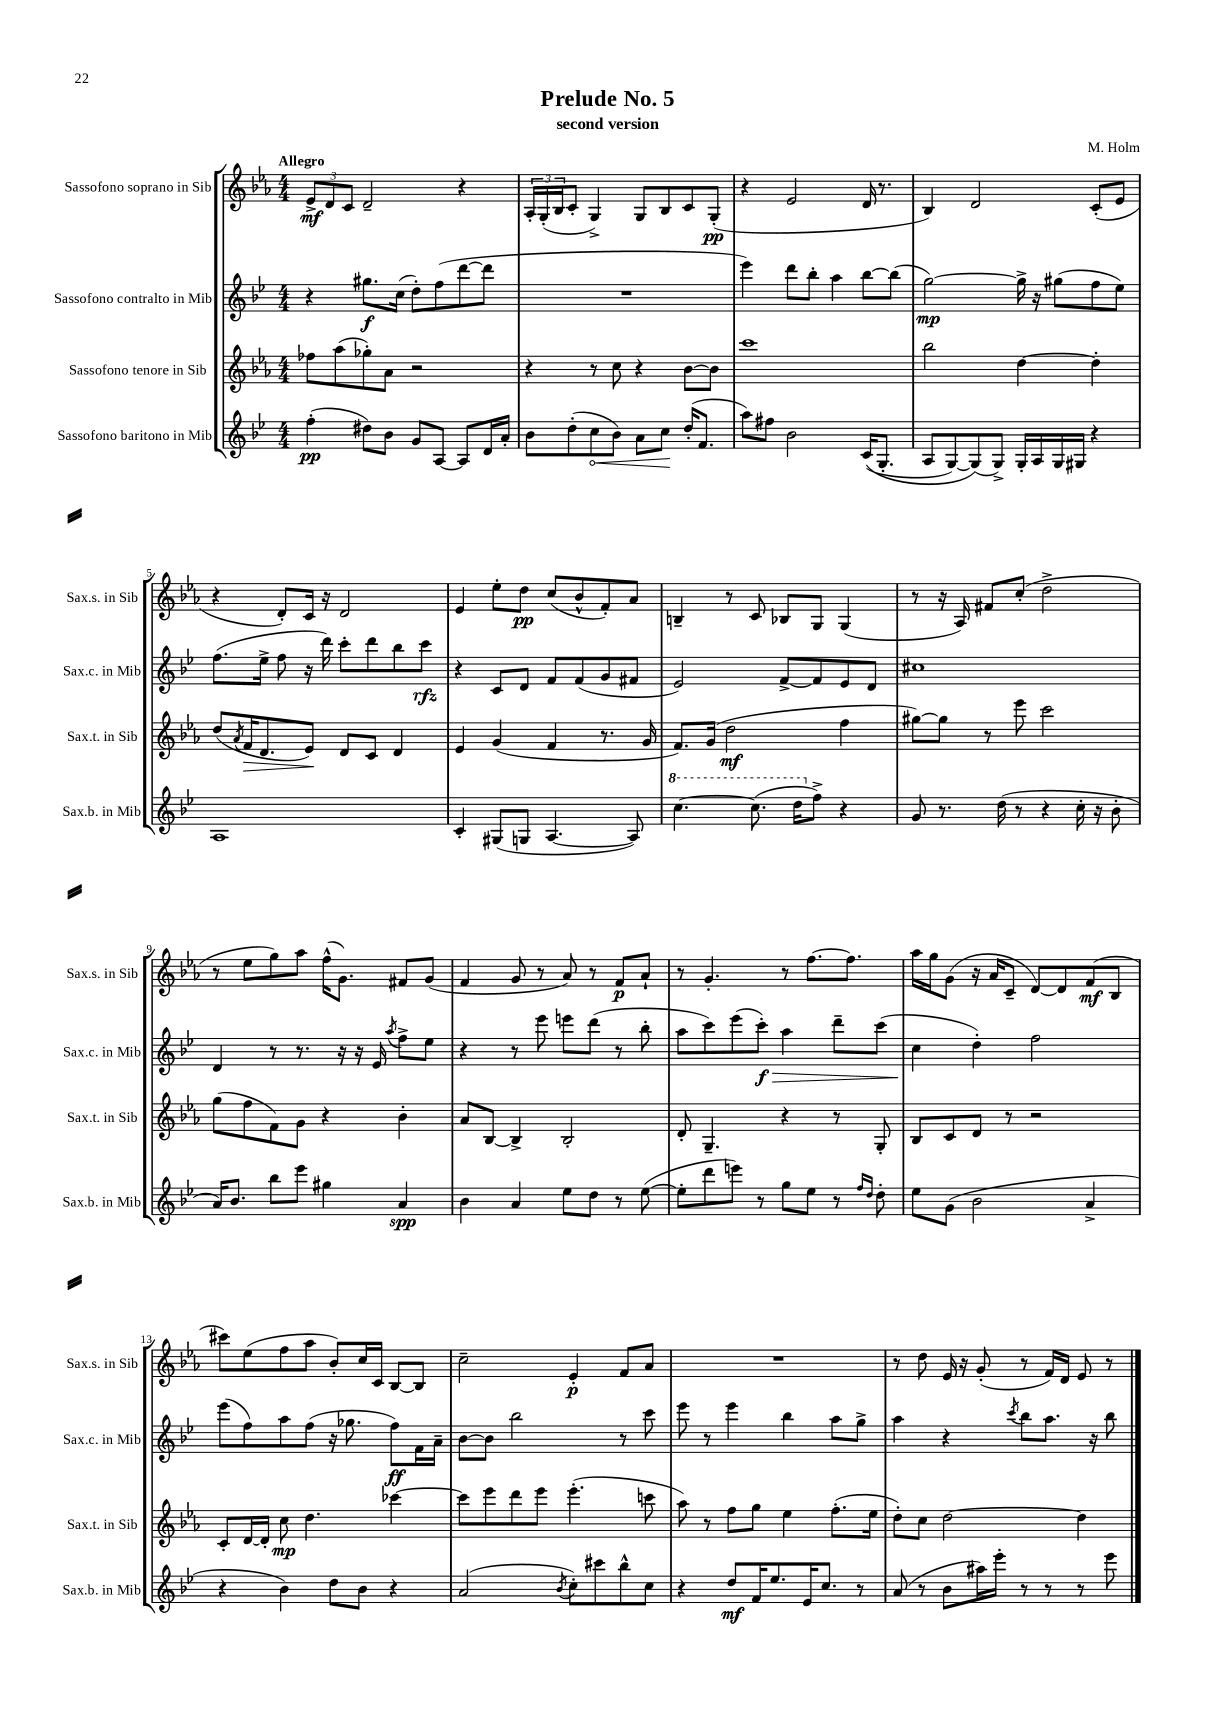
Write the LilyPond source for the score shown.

\header { title = "Prelude No. 5" composer = "M. Holm" subtitle = "second version" }
<<
\new StaffGroup <<
\new Staff = "s0" \with { instrumentName = "Sassofono soprano in Sib" shortInstrumentName = "Sax.s. in Sib" } {
    \clef treble \key ees \major \numericTimeSignature \time 4/4 \tempo "Allegro"
    \tuplet 3/2 { ees'8->\mf d'8 c'8 } d'2-- r4 |
    \tuplet 3/2 { aes16-. g16-.( bes16 } c'8-. g4->) g8 bes8 c'8 g8-.\pp( |
    r4 ees'2 d'16 r8. |
    bes4) d'2 c'8-.( ees'8 |
    r4 d'8-.) c'16 r16 d'2 |
    ees'4 ees''8-. d''8\pp c''8( bes'8-^ f'8-.) aes'8 |
    b4-- r8 c'8 bes8 g8 g4( |
    r8 r16 aes16) fis'8 c''8-.( d''2-> |
    r8 ees''8 g''8) aes''8 f''16-^( g'8.) fis'8 g'8( |
    f'4 g'8 r8 aes'8) r8 f'8\p aes'8-! |
    r8 g'4.-. r8 f''8.~ f''8. |
    aes''16 g''16 g'8( r16 aes'16 c'8-- d'8~) d'8 f'8\mf( bes8 |
    cis'''8) ees''8( f''8 aes''8 bes'8-.) c''16 c'16 bes8~ bes8 |
    c''2-- ees'4-.\p f'8 aes'8 |
    R1 |
    r8 d''8 ees'16 r16 g'8-.( r8 f'16) d'16 ees'8 r8 \bar "|." |
}
\new Staff = "s1" \with { instrumentName = "Sassofono contralto in Mib" shortInstrumentName = "Sax.c. in Mib" } {
    \clef treble \key bes \major \numericTimeSignature \time 4/4
    r4 gis''8.\f c''16( d''8-.) f''8( d'''8~ d'''8 |
    R1 |
    ees'''4) d'''8 bes''8-. a''4 bes''8~ bes''8( |
    g''2~\mp) g''16-> r16 gis''8( f''8 ees''8) |
    f''8.( ees''16-> f''8 r16 d'''16) c'''8-. d'''8 bes''8 c'''8\rfz |
    r4 c'8 d'8 f'8 f'8( g'8 fis'8 |
    ees'2) f'8~-> f'8 ees'8 d'8 |
    cis''1 |
    d'4 r8 r8. r16 r16 ees'16 \acciaccatura { a''8 } f''8-> ees''8 |
    r4 r8 ees'''8 e'''8 d'''8( r8 bes''8-. |
    a''8 c'''8) ees'''8( c'''8-.\f\>) a''4 d'''8-- c'''8( |
    c''4\! d''4-.) f''2 |
    ees'''8( f''8) a''8 f''8( r16 ges''8. f''8\ff) f'16 a'16-- |
    bes'8~ bes'8 bes''2 r8 c'''8 |
    ees'''8 r8 ees'''4 bes''4 a''8 g''8-> |
    a''4 r4 \acciaccatura { c'''8 } bes''8 a''8. r16 bes''8 \bar "|." |
}
\new Staff = "s2" \with { instrumentName = "Sassofono tenore in Sib" shortInstrumentName = "Sax.t. in Sib" } {
    \clef treble \key ees \major \numericTimeSignature \time 4/4
    fes''8 aes''8( ges''8-.) aes'8 r2 |
    r4 r8 c''8 r4 bes'8~ bes'8 |
    c'''1 |
    bes''2 d''4~ d''4-. |
    d''8( \acciaccatura { aes'8 } f'16\> d'8. ees'8\!) d'8 c'8 d'4 |
    ees'4 g'4( f'4 r8. g'16 |
    f'8.) g'16( d''2\mf f''4 |
    gis''8~) gis''8 r8 ees'''8 c'''2 |
    g''8( f''8 f'8) g'8 r4 bes'4-. |
    aes'8 bes8~ bes4-> bes2-. |
    d'8-. g4.-- r4 r8 g8-. |
    bes8 c'8 d'8 r8 r2 |
    c'8-. d'16~ d'16-. c''8\mp d''4. ces'''4~ |
    ces'''8 ees'''8 d'''8 ees'''8 ees'''4.-.( c'''8 |
    aes''8) r8 f''8 g''8 ees''4 f''8.-.( ees''16 |
    d''8-.) c''8 d''2~ d''4 \bar "|." |
}
\new Staff = "s3" \with { instrumentName = "Sassofono baritono in Mib" shortInstrumentName = "Sax.b. in Mib" } {
    \clef treble \key bes \major \numericTimeSignature \time 4/4
    f''4-.\pp( dis''8) bes'8 g'8 a8~ a8 d'16 a'16-. |
    bes'8 d''8-.( \once \override Hairpin.circled-tip = ##t c''8\< bes'8) a'8 c''8\! d''16-.( f'8. |
    a''8) fis''8 bes'2 c'16(\( g8.-. |
    a8 g8~) g8(\) g8->) g16-. a16 g16 gis16 r4 |
    a1 |
    c'4-. gis8( g8 a4.~ a8) |
    \ottava #1 c'''4.~ c'''8.( d'''16 \ottava #0 f''8->) r4 |
    g'8 r8. d''16( r8 r4 c''16-. r16 bes'8-. |
    a'16) bes'8. bes''8 ees'''8 gis''4 a'4\spp |
    bes'4 a'4 ees''8 d''8 r8 ees''8~( |
    ees''8-. d'''8 e'''8) r8 g''8 ees''8 r8 \grace { f''16 d''16 } d''8-. |
    ees''8 g'8( bes'2 a'4-> |
    r4 bes'4) d''8 bes'8 r4 |
    a'2( \acciaccatura { bes'8 } c''8-.) cis'''8 bes''8-^ c''8 |
    r4 d''8\mf f'16 ees''8. ees'16 c''8. r8 |
    a'8( r8 bes'8 ais''16) ees'''16-. r8 r8 r8 ees'''8 \bar "|." |
}
>>
>>
